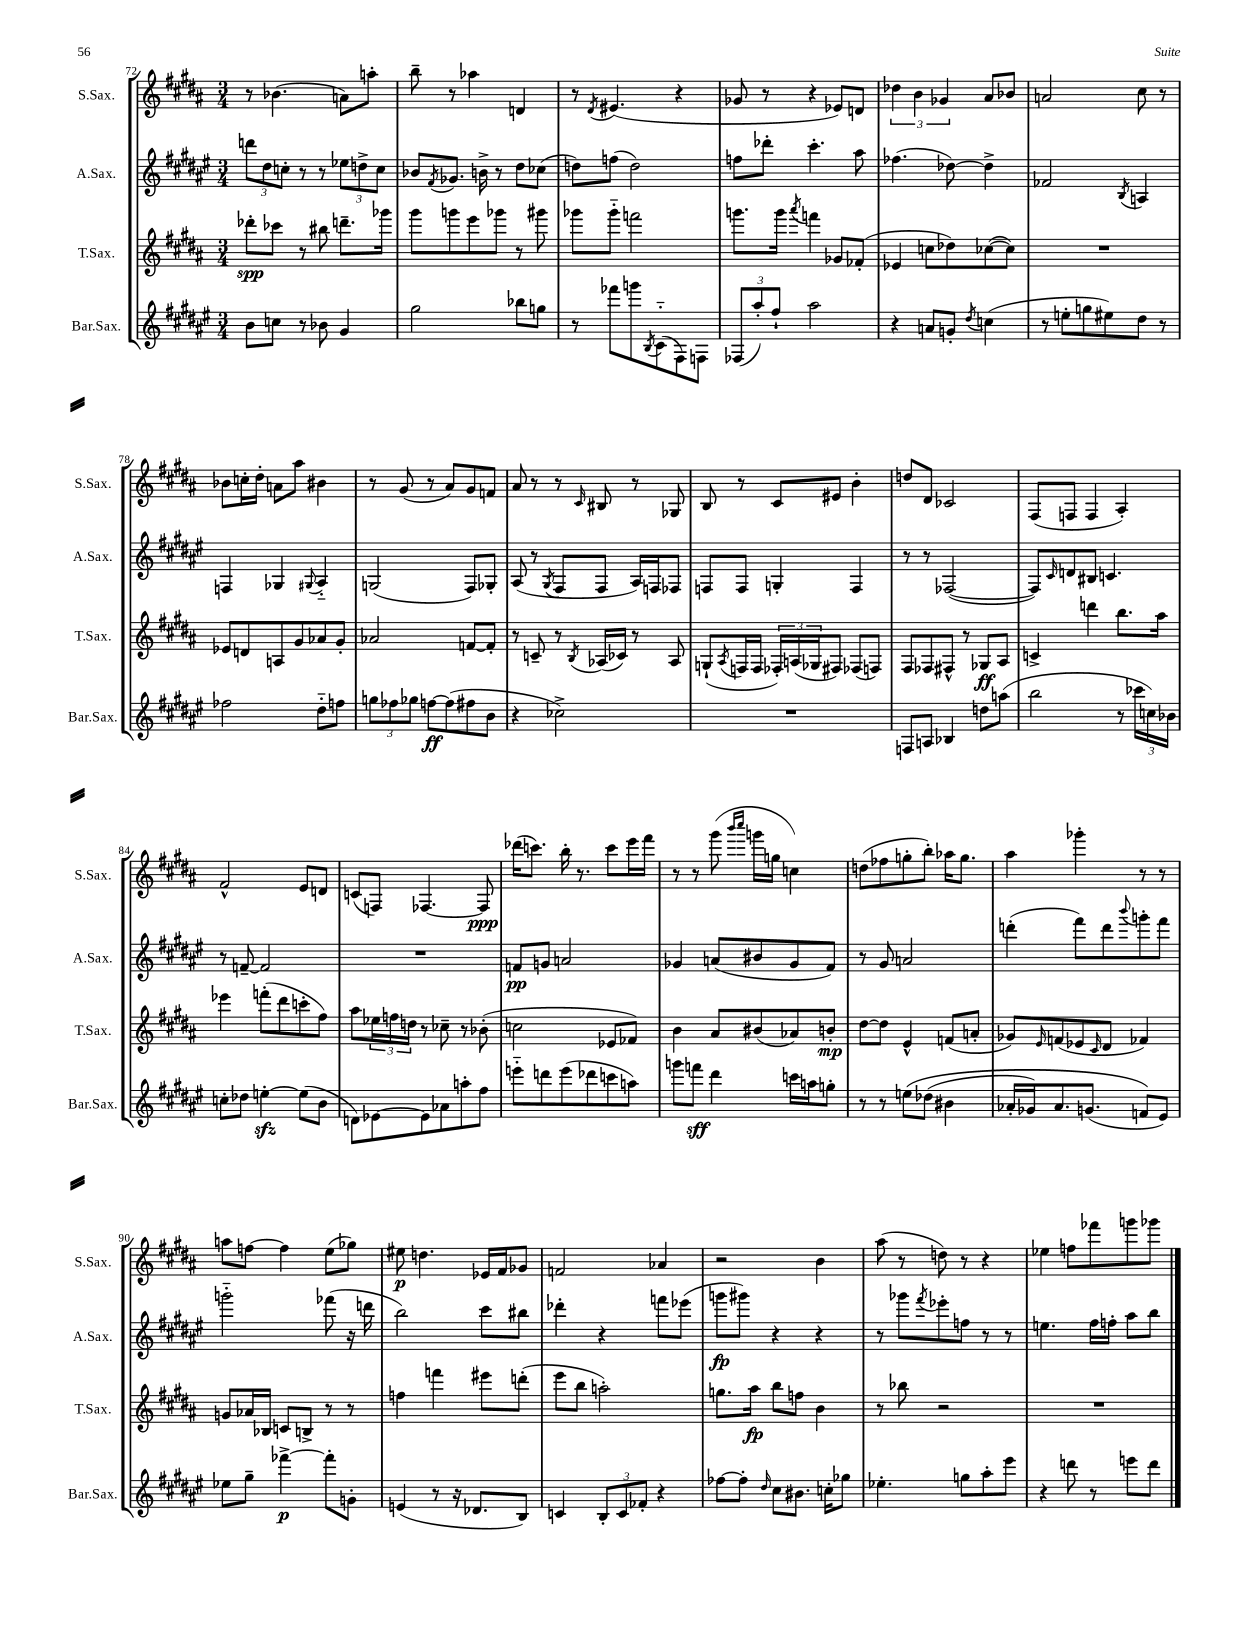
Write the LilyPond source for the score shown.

<<
\new StaffGroup <<
\new Staff = "s0" \with { instrumentName = "S.Sax." shortInstrumentName = "S.Sax." } {
    \clef treble \key b \major \numericTimeSignature \time 3/4
    r8 bes'4.( a'8) a''8-. |
    b''8-- r8 aes''4 d'4 |
    r8 \acciaccatura { dis'8 } eis'4.( r4 |
    ges'8 r8 r4 ees'8) d'8 |
    \tuplet 3/2 { des''4 b'4 ges'4 } ais'8 bes'8 |
    a'2 cis''8 r8 |
    bes'8 c''16-. dis''16-. a'8 ais''8 bis'4 |
    r8 gis'8( r8 ais'8) gis'8 f'8 |
    ais'8 r8 r8 \grace { cis'16 } bis8 r8 ges8 |
    b8 r8 cis'8 eis'8 b'4-. |
    d''8 dis'8 ces'2 |
    fis8( f8 f4 ais4-.) |
    fis'2-^ e'8 d'8 |
    c'8( f8) fes4.~ fes8\ppp |
    des'''16( c'''8.) b''16-. r8. c'''8 e'''16 fis'''16 |
    r8 r8 gis'''8( \grace { b'''16 cis''''16 } g'''16 g''16 c''4) |
    d''8( fes''8 g''8-. b''8-.) aes''16 g''8. |
    ais''4 ges'''4-. r8 r8 |
    a''8 f''8~ f''4 e''8( ges''8) |
    eis''8\p d''4. ees'16 fis'16 ges'8 |
    f'2 aes'4 |
    r2 b'4 |
    ais''8( r8 d''8) r8 r4 |
    ees''4 f''8 fes'''8 g'''8 ges'''8 \bar "|." |
}
\new Staff = "s1" \with { instrumentName = "A.Sax." shortInstrumentName = "A.Sax." } {
    \clef treble \key fis \major \numericTimeSignature \time 3/4
    \tuplet 3/2 { d'''8 dis''8 c''8-. } r8 r8 \tuplet 3/2 { ees''8 d''8-> c''8 } |
    bes'8 \acciaccatura { fis'8 } ges'8. b'16-> r8 dis''8 ces''8( |
    d''8) f''8( d''2) |
    f''8 des'''8-. cis'''4.-. ais''8 |
    fes''4.( des''8~) des''4-> |
    fes'2 \acciaccatura { b8 } a4 |
    f4 ges4 \appoggiatura { gis8 } ais4-_ |
    g2( fis8) ges8-. |
    ais8( r8 \acciaccatura { gis8 } fis8 fis8 ais16) f16 fes8 |
    f8 f8 g4-. f4 |
    r8 r8 fes2~( |
    fes8) \grace { cis'16 } d'8 bis8 c'4. |
    r8 f'8~-- f'2 |
    R2. |
    f'8\pp g'8 a'2 |
    ges'4 a'8( bis'8 ges'8 fis'8) |
    r8 gis'8 a'2 |
    d'''4-.( fis'''8) d'''8 \appoggiatura { b'''8 } g'''8-. fis'''8 |
    g'''2-_ fes'''8( r16 d'''16 |
    b''2) cis'''8 bis''8 |
    des'''4-. r4 f'''8 ees'''8( |
    g'''8\fp gis'''8) r4 r4 |
    r8 ges'''8 \acciaccatura { fis'''8 } ees'''8-. f''8 r8 r8 |
    e''4. fis''16 f''16-. ais''8 b''8 \bar "|." |
}
\new Staff = "s2" \with { instrumentName = "T.Sax." shortInstrumentName = "T.Sax." } {
    \clef treble \key b \major \numericTimeSignature \time 3/4
    des'''8-.\spp ces'''8 r8 bis''8 d'''8.-- ges'''16 |
    gis'''8 g'''8 e'''8 ges'''8 r8 gis'''8 |
    ges'''8 ges'''8-_ f'''2 |
    g'''8. g'''16 \acciaccatura { ais'''8 } f'''4 ges'8 fes'8-.( |
    ees'4 c''8 des''8) ces''8~( ces''8) |
    R2. |
    ees'8 d'8 a8 gis'8 aes'8 gis'8-. |
    aes'2 f'8~ f'8-. |
    r8 c'8-- r8 \acciaccatura { b8 } aes16( ces'16) r8 aes8 |
    g8-!( \acciaccatura { ais8 } f16 f16 \tuplet 3/2 { fes16-.) a16( ges16 } fis8) fes8( f8) |
    fis8 fes8 fis8-^ r8 ges8\ff ais8 |
    c'4-> d'''4 b''8. ais''16 |
    ees'''4 f'''8-.( dis'''8 c'''8-. fis''8) |
    ais''8 \tuplet 3/2 { ees''16 f''16 d''16 } r8 ces''8-- r8 bes'8-.( |
    c''2 ees'8 fes'8) |
    b'4 ais'8 bis'8( aes'8) b'8-.\mp |
    dis''8~ dis''8 e'4-^ f'8( a'8-. |
    ges'8) \grace { e'16 } f'8( ees'8 \grace { cis'16 } dis'8 fes'4) |
    g'8 aes'16 bes16 c'8 b8-> r8 r8 |
    f''4 f'''4 eis'''8 d'''8-.( |
    e'''8 b''8 a''2-.) |
    g''8. ais''16\fp b''8 f''8 b'4 |
    r8 bes''8 r2 |
    R2. \bar "|." |
}
\new Staff = "s3" \with { instrumentName = "Bar.Sax." shortInstrumentName = "Bar.Sax." } {
    \clef treble \key fis \major \numericTimeSignature \time 3/4
    b'8 c''8 r8 bes'8 gis'4 |
    gis''2 bes''8 g''8 |
    r8 fes'''8 g'''8 \acciaccatura { b8 } cis'8-_( fis8) f8 |
    \tuplet 3/2 { fes8( ais''8-.) fis''8-! } ais''2 |
    r4 a'8 g'8-. \acciaccatura { dis''8 } c''4( |
    r8 e''8-. g''8 eis''8) dis''8 r8 |
    fes''2 dis''8-_ f''8 |
    \tuplet 3/2 { g''8 fes''8 ges''8 } f''8~\ff f''8( fis''8 b'8 |
    r4 ces''2->) |
    R2. |
    f8 a8 bes4 d''8 a''8( |
    b''2 r8 \tuplet 3/2 { ces'''16 c''16) bes'16 } |
    c''8-. des''8 e''4~-.\sfz e''8( b'8 |
    d'8) ees'8~ ees'8 aes'8 a''8-. fis''8 |
    e'''8-_ d'''8 e'''8( des'''8 c'''8 a''8) |
    g'''8 f'''8\sff dis'''4 c'''16 a''16 g''8-. |
    r8 r8 e''8\( des''8( bis'4 |
    aes'16-. ges'16) aes'8. g'8.( f'8\) eis'8) |
    ees''8 gis''8-- fes'''4~->\p fes'''8-. g'8-. |
    e'4( r8 r16 des'8. b8) |
    c'4 \tuplet 3/2 { b8-. c'8 fes'8-. } r4 |
    fes''8~ fes''8-. \grace { dis''16 } cis''8 bis'8. c''16-. ges''8 |
    ees''4.-. g''8 ais''8-. eis'''8 |
    r4 d'''8 r8 e'''8 d'''8 \bar "|." |
}
>>
>>
\layout { \context { \Score currentBarNumber = #72 } }
